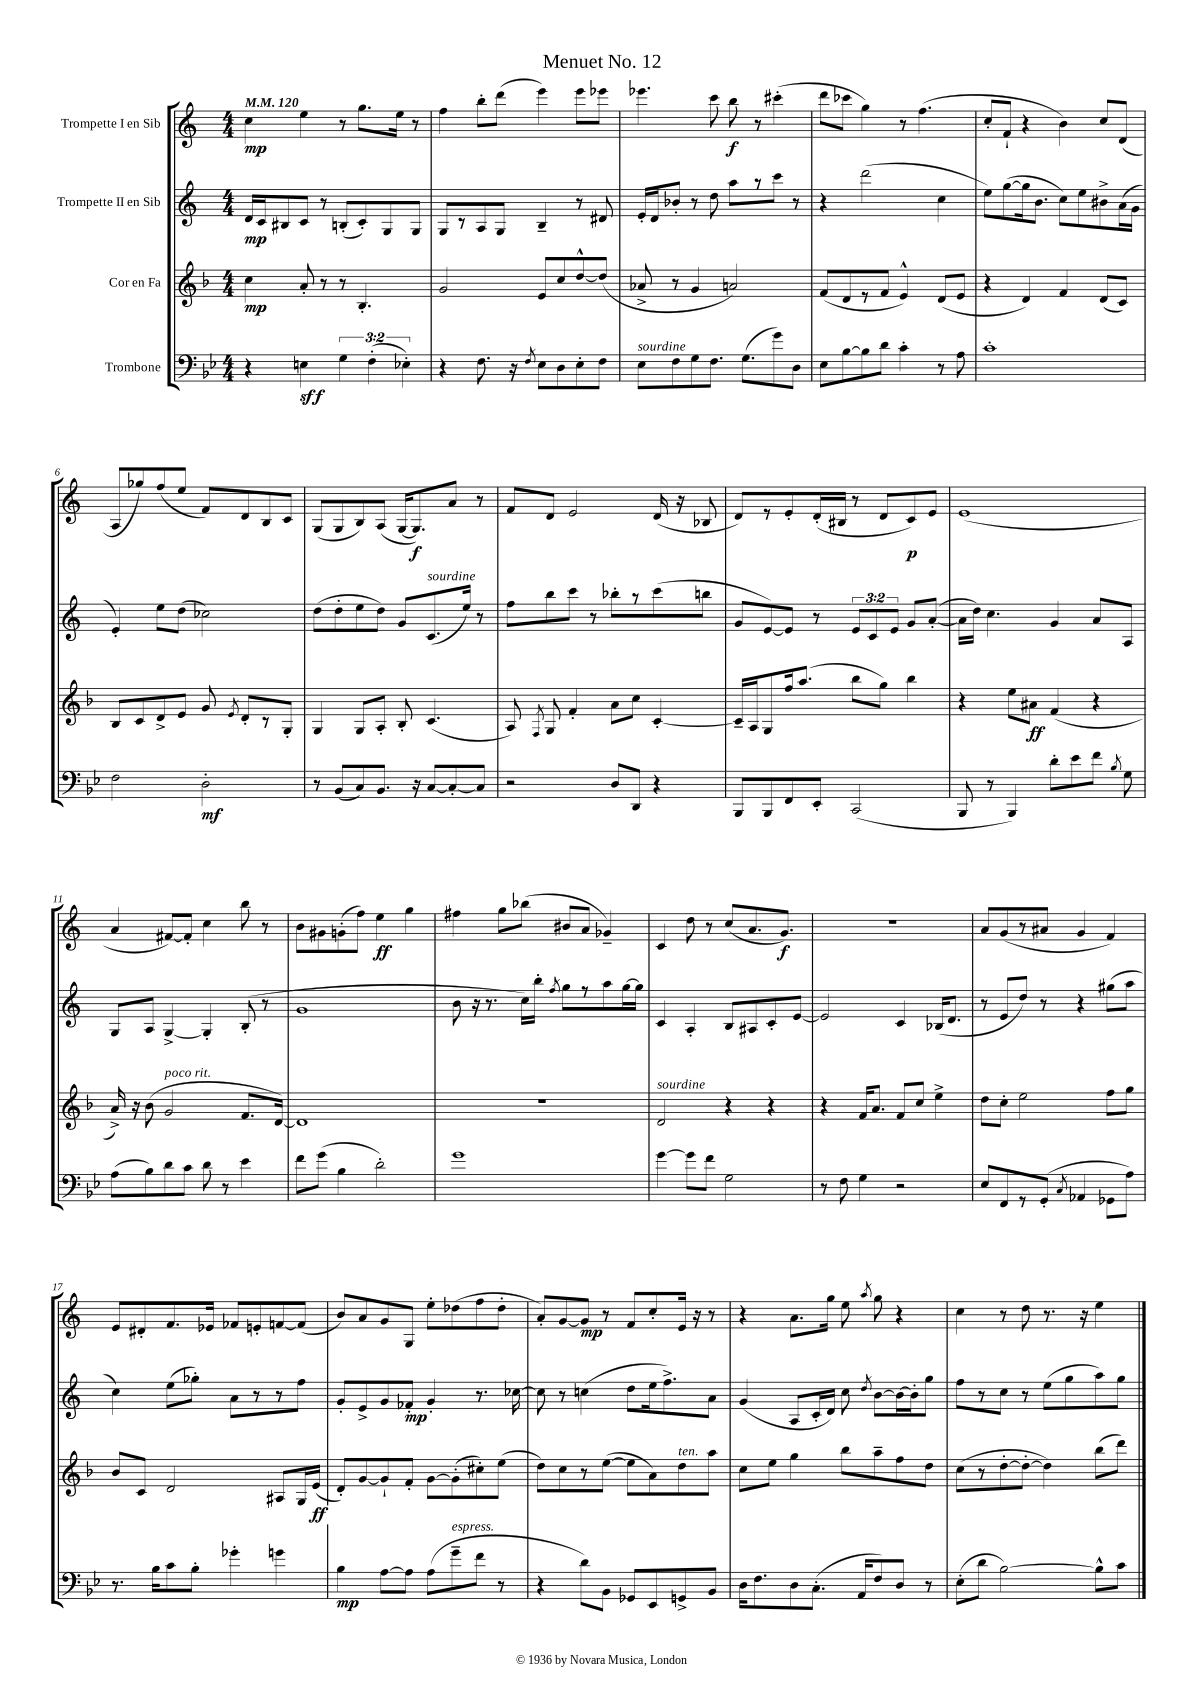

**kern	**kern	**kern	**kern
*staff4	*staff3	*staff2	*staff1
*clefF4	*clefG2	*clefG2	*clefG2
*k[b-e-]	*k[b-]	*k[]	*k[]
*M4/4	*M4/4	*M4/4	*M4/4
*MM120	*MM120	*MM120	*MM120
4r	4cc\	16d/LL	4cc\
.	.	16c/J	.
.	.	8B#/	.
4E\	8a'/	8c/J	4ee\
.	8r	8r	.
6G\	8r	(8B'/L	8r
.	4.B-'/	8c'/)	8.gg\L
(6F'\	.	.	.
.	.	8G/	.
.	.	.	16ee\Jk
6E-'\)	.	.	.
.	.	8G/J	8r
=	=	=	=
4r	2g/	8G/L	4ff\
.	.	8r	.
8.F\	.	8A/	8bb'\L
.	.	8G/J	(8ddd\J
16r	.	.	.
8qF/	.	.	.
8E-\L	8e/L	4B~/	4eee\)
8D\	8cc/	.	.
8E-'\	[8dd^^/	8r	8eee\L
8F\J	(8dd/]J	8d#/	8eee-\J
=	=	=	=
8E-\L	8a-^/	16e'/LL	4.eee-\
.	.	16d/J	.
8F\	8r	8b-'/J	.
8G\	4g/	8r	.
8.F\J	.	8dd\	8ccc\
.	2a/)	8aa\L	8bb\
(8.G\L	.	.	.
.	.	8r	8r
8g\)	.	8ccc\J	(4ccc#'\
8D\J	.	8r	.
=	=	=	=
8E-\L	(8f/L	4r	8ddd\L
[8B-\	8d/	.	8ccc-\J
8B-\]	8r	(2ddd\	4gg\)
8d\J	8f/J	.	.
4c'\	4e^^/)	.	8r
.	.	.	(4.ff\
8r	(8d/L	4cc\	.
8A\	8e/J	.	.
=	=	=	=
1c'	4r	8ee\L)	8cc'/L
.	.	([8gg\	8f`/J
.	4d/)	16gg\]k	4r
.	.	8.b\J	.
.	4f/	8cc\L)	4b\)
.	.	8ee\	.
.	(8d/L	8b#^\	8cc/L
.	8c/J)	(16a\L	(8d/J
.	.	16g\JJ	.
=	=	=	=
2F\	8B-/L	4e'/)	8A/L
.	8c/	.	8gg-/)
.	8d^/	8ee\L	(8ff/
.	8e/J	(8dd\J	8ee/J
2D'\	8g/	2cc-\)	8f/L)
.	8qe/	.	.
.	8d'/L	.	8d/
.	8r	.	8B/
.	8G'/J	.	8c/J
=	=	=	=
8r	4G/	(8dd\L	(8G/L
(8BB-/L	.	8dd'\	8G/
8C/)	8G/L	8ee\	8B/)
8.BB-/J	8A'/J	8dd\J)	(8A/J
.	8B-'/	8g/L	[16G/LK
16r	.	.	8.G/])
[8C/L	(4.c/	(8.c/	.
8C'/_	.	.	8a/J
.	.	16ee/Jk)	.
8C/]J	.	8r	8r
=	=	=	=
2r	8A/)	8ff\L	8f/L
.	8qF/	.	.
.	8G/	8bb\	8d/J
.	4f'/	8ccc\J	2e/
.	.	8r	.
8D/L	8a\L	8bb-'\L	.
8DD/J	8cc\J	8r	.
4r	[4c'/	(8ccc\	(16d/
.	.	.	16r
.	.	8bb\J	8B-/
=	=	=	=
8BBB-/L	16c~/]LL	8g/L	8d/L)
.	16A/J	.	.
8BBB-/	8G/	[8e/)	8r
8FF/	16ff/k	8e/]J	8e'/
.	(8.aa/J	.	.
8EE-'/J	.	8r	(16d'/L
.	.	.	16B#/JJ
(2CC/	8bb-\L	12e/L	8r
.	.	12c/	.
.	8gg\J)	.	8d/L
.	.	12e/J	.
.	4bb-\	8g/L	8c/)
.	.	([8a'/J	8e/J
=	=	=	=
8BBB-/	4r	16a\]LL	(1e
.	.	16dd\JJ)	.
8r	.	4.cc\	.
4BBB-/)	8ee\L	.	.
.	8a#\J	.	.
8d'\L	(4f/	4g/	.
8e-\	.	.	.
8f\J	4r	8a/L	.
8qB-/	.	.	.
8G\	.	8A/J	.
=	=	=	=
(8A\L	16a^/)	8G/L	4a/
.	16r	.	.
8B-\)	(8b-\	8A/J	.
8d\	2g/	[4G^/	[8f#/L)
8c\J	.	.	8f#'/]J
8d\	.	4G'/]	4cc\
8r	.	.	.
4e-\	8.f/L	(8B'/	8bb\
.	.	8r	8r
.	[16d/Jk)	.	.
=	=	=	=
8f\L	1d]	1g	8b\L
(8g\J	.	.	8g#\
4B-\	.	.	(8g'\
.	.	.	8ff\J)
2d'\)	.	.	4ee\
.	.	.	4gg\
=	=	=	=
1g	1r	8b\	4ff#\
.	.	16r	.
.	.	8.r	.
.	.	.	8gg\L
.	.	16cc\LL)	(8bb-\J
.	.	16bb'\JJ	.
.	.	8qff/	.
.	.	8gg\L	8b#/L
.	.	8r	8a/J
.	.	8aa\	4g-~/)
.	.	[16gg\L	.
.	.	16gg\]JJ	.
=	=	=	=
[4g\	2d/	4c/	4c/
8g\]L	.	4A'/	8dd\
8f\J	.	.	8r
2G\	4r	8B/L	(8cc/L
.	.	8A#/	8.a/
.	4r	8c'/	.
.	.	.	8.g/J)
.	.	[8e/J	.
=	=	=	=
8r	4r	2e/]	1r
8F\	.	.	.
4G\	16f/LK	.	.
.	8.a/J	.	.
2r	8f/L	4c/	.
.	8cc/J	.	.
.	4ee^\	(16B-/LK	.
.	.	8.d/J	.
=	=	=	=
8E-/L	8dd\L	8r	8a/L
8FF/	8cc'\J	8e/L	(8g/
8r	2ee\	8dd/J)	8r
(8GG'/J	.	8r	8a#/J
8qC/	.	.	.
4AA-/	.	4r	4g/
8GG-\L	8ff\L	(8gg#\L	4f/)
8A\J)	8gg\J	8aa\J	.
=	=	=	=
8.r	8b-/L	4cc\)	8e/L
.	8c/J	.	8d#'/
16B-\LK	.	.	.
8c\	2d/	(8ee\L	8.f/
8B-'\J	.	8gg-'\J)	.
.	.	.	16e-/Jk
4g-'\	.	8a\L	8f-/L
.	.	8r	8e'/
4g\	8A#/L	8r	[8f/
.	16G/L	8ff\J	(8f/]J
.	(16e/JJ	.	.
=	=	=	=
4B-\	8d'/L)	8g'/L	8b/L)
.	[8g/	8e^/	8a/
[8A\L	8g`/]	8g/	8g/
8A\]J	8f'/J	8f-'/J	8G/J
(8A\L	[8g\L	4g'/	8ee'\L
8g~\	(8g'\]	.	(8dd-\
8f\J	8cc#'\)	8.r	8ff\
8r	(8ee\J	.	8dd-'\J
.	.	[16cc-\	.
=	=	=	=
4r	8dd\L)	8cc-\]	8a'/L)
.	8cc\	8r	[8g/
8d\L)	8r	(4cc\	8g/]J
8BB-\J	([8ee\J	.	8r
8GG-/L	8ee\]L	8dd\L	8f/L
8EE-/	8a\)	16ee\k	8cc'/
.	.	8.ff^\)	.
8GG^/	8dd\	.	16e/Jk
.	.	.	16r
8BB-/J	8aa\J	8a\J	8r
=	=	=	=
16D\LK	8cc\L	(4g/	4r
8.F\	.	.	.
.	8ee\J	.	.
8D\	4gg\	8A/L	8.a\L
(8.C'\J	.	16c'/L	.
.	.	16d/JJ)	16gg\Jk
.	8bb-\L	8cc\	8ee\
16AA/LK	.	.	.
.	.	8qdd/	8qaa/
8F/)	8aa~\	[8b\L	8gg\
8D/J	8ff\	16b\_L	4r
.	.	16b'\]J	.
8r	8dd\J	8gg\J	.
=	=	=	=
(8E-'\L	(8cc\L	8ff\L	4cc\
8d\J	8r	8r	.
[2B-\)	[8dd'\	8cc\J	8r
.	8dd'\_J	8r	8dd\
.	4dd\])	(8ee\L	8.r
.	.	8gg\	.
.	.	.	16r
8B-^^\]L	(8bb-\L	8aa\)	4ee\
8c\J	8ddd\J)	8gg\J	.
==	==	==	==
*-	*-	*-	*-
